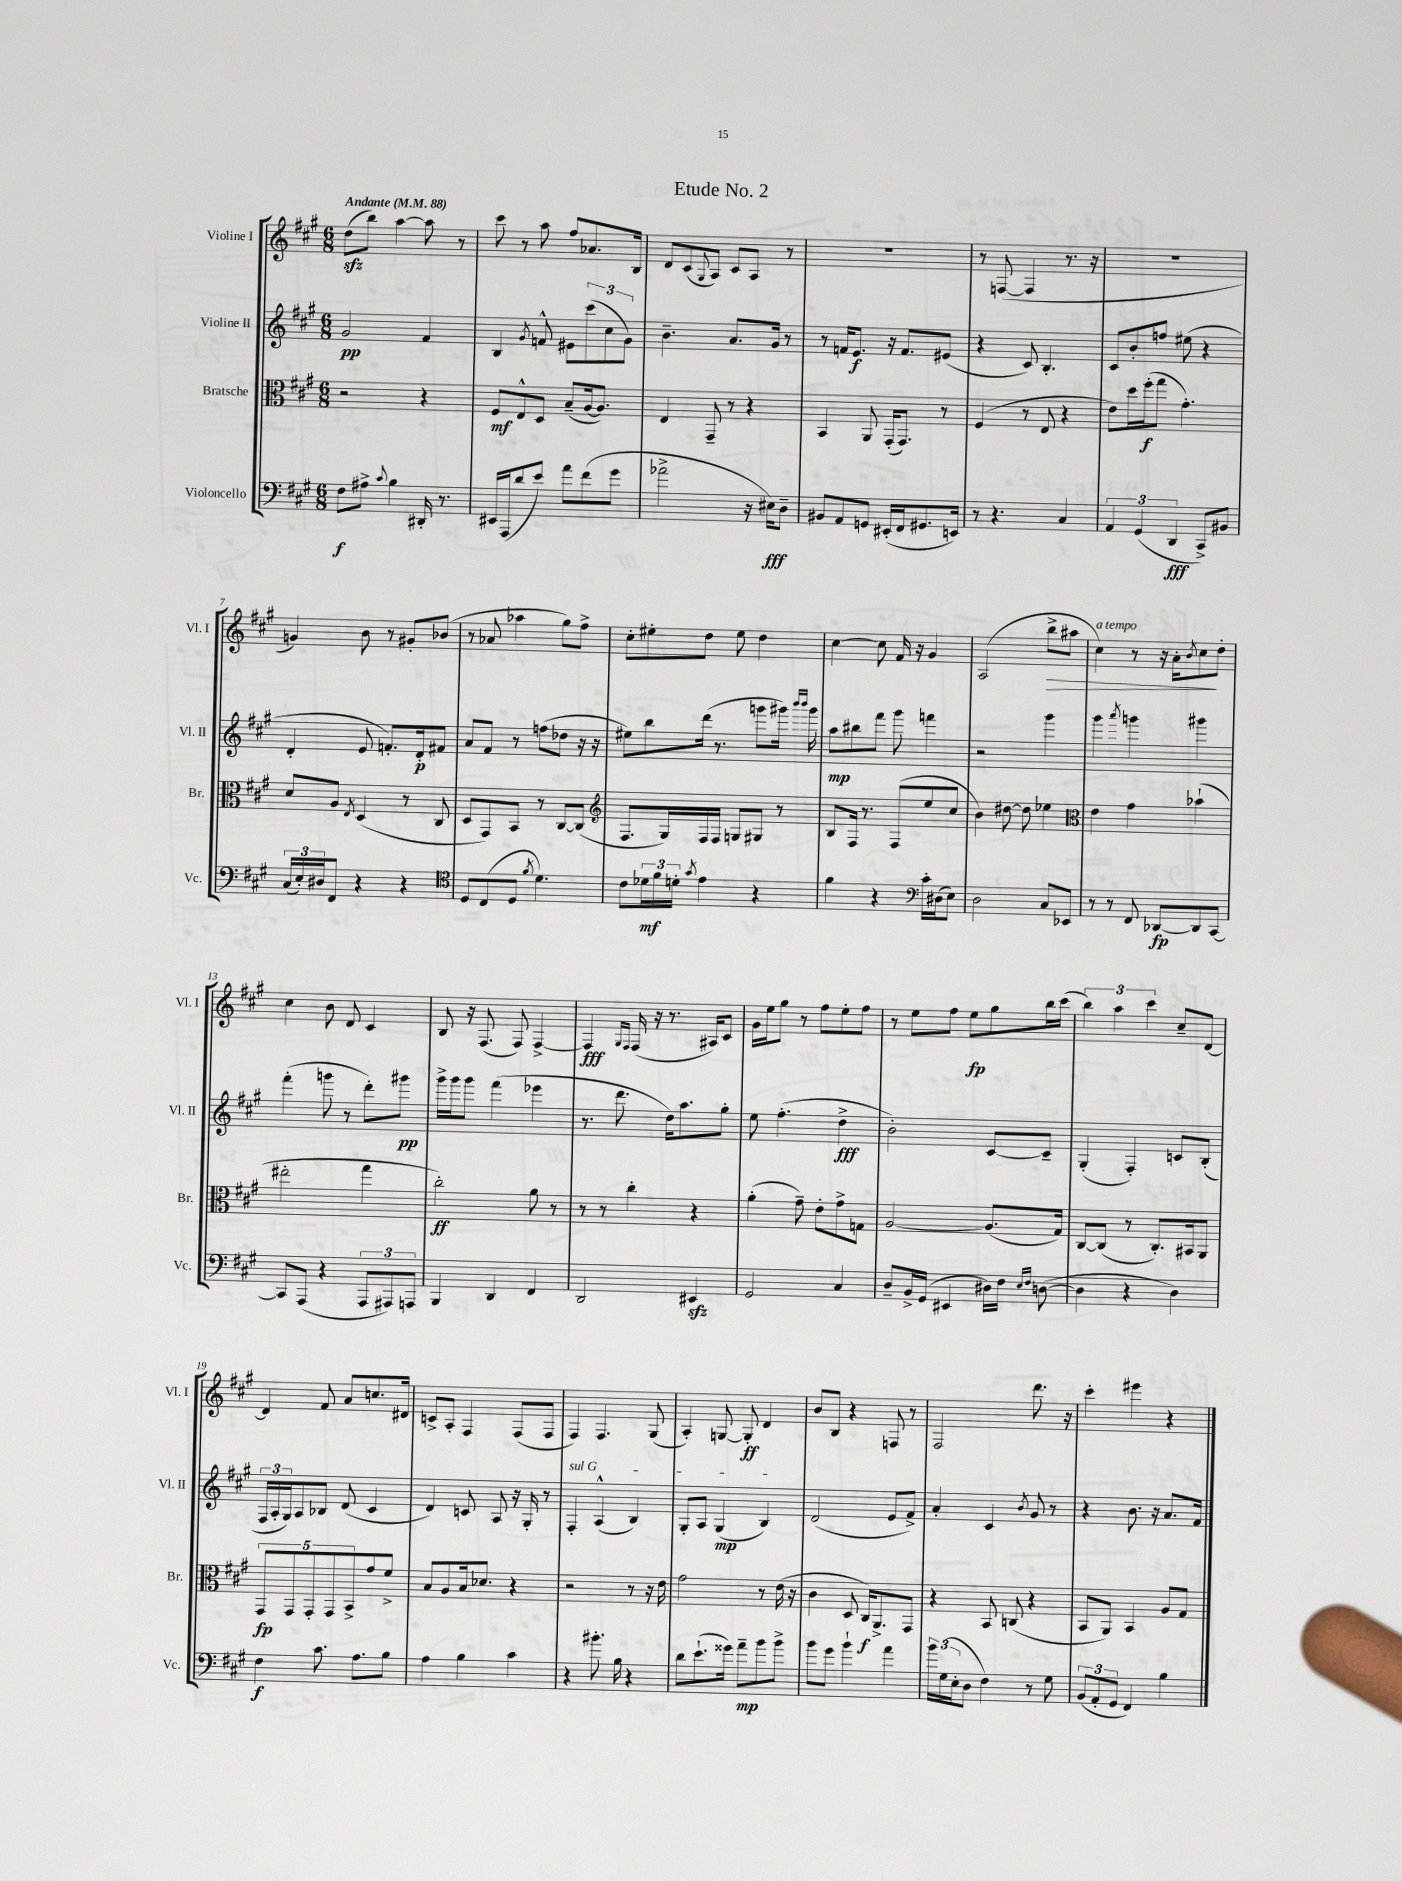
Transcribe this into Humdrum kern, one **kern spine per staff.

**kern	**dynam	**kern	**dynam	**kern	**dynam	**kern	**dynam
*part4	*part4	*part3	*part3	*part2	*part2	*part1	*part1
*staff4	*staff4	*staff3	*staff3	*staff2	*staff2	*staff1	*staff1
*I"Violoncello	*	*I"Bratsche	*	*I"Violine II	*	*I"Violine I	*
*I'Vc.	*	*I'Br.	*	*I'Vl. II	*	*I'Vl. I	*
*clefF4	*	*clefC3	*	*clefG2	*	*clefG2	*
*k[f#c#g#]	*	*k[f#c#g#]	*	*k[f#c#g#]	*	*k[f#c#g#]	*
*M6/8	*	*M6/8	*	*M6/8	*	*M6/8	*
*MM88	*	*MM88	*	*MM88	*	*MM88	*
=1	=1	=1	=1	=1	=1	=1	=1
!	!	!	!	!	!	!LO:TX:a:B:t=Andante	!
8F#\L	f	2r	.	2g#/	pp	(8ddzz\L	.
8A#X^\J	.	.	.	.	.	8bb\J)	.
8qqc#/	.	.	.	.	.	.	.
4B\	.	.	.	.	.	[4aa\	.
16DD#X'/	.	4r	.	4f#/	.	8aa\]	.
8.r	.	.	.	.	.	.	.
.	.	.	.	.	.	8r	.
=2	=2	=2	=2	=2	=2	=2	=2
16EE#X/LL	.	8F#/L	mf	4B/	.	8ccc#\	.
(16AAA/J	.	.	.	.	.	.	.
8d/	.	8E^^/	.	.	.	8r	.
.	.	.	.	8qg#/	.	.	.
8e/J)	.	8D/J	.	8fn^^/	.	8aa\	.
8a\L	.	(8B~/L	.	8e#X\L	.	8ff#/L	.
(8f#\	.	[16A/k	.	(12ccc#\	.	8.a-X/	.
.	.	8.A/J])	.	.	.	.	.
.	.	.	.	12cc#\	.	.	.
8g#\J	.	.	.	.	.	.	.
.	.	.	.	12g#\J)	.	.	.
.	.	.	.	.	.	16B/Jk	.
=3	=3	=3	=3	=3	=3	=3	=3
2a-X^\	.	4E/	.	4.b~\	.	8d/L	.
.	.	.	.	.	.	(8c#/	.
.	.	.	.	.	.	8qqG#/	.
.	.	8GG#~/	.	.	.	8A/J)	.
.	.	8r	.	8.a/L	.	8c#/L	.
16r	.	4r	.	.	.	8A/J	.
16E#X\KL)	fff	.	.	16g#/Jk	.	.	.
8D~\J	.	.	.	8r	.	8r	.
=4	=4	=4	=4	=4	=4	=4	=4
8BB#X/L	.	4BB/	.	8r	.	2.r	.
8AA/	.	.	.	16fn/KL	.	.	.
.	.	.	.	8.e/J	f	.	.
8GGn/J	.	8AA/	.	.	.	.	.
(16EE#X'/LL	.	(16GG#'/KL	.	16r	.	.	.
16FF#/J	.	8.GG#/J)	.	8.f/L	.	.	.
8.GG#X/	.	.	.	.	.	.	.
.	.	8r	.	(8e#X/J	.	.	.
16EEn/Jk)	.	.	.	.	.	.	.
=5	=5	=5	=5	=5	=5	=5	=5
8r	.	(4F#/	.	4r	.	8r	.
4.r	.	.	.	.	.	([8Fn/	.
.	.	8r	.	8c#/)	.	4F/]	.
.	.	8E/	.	4.B'/	.	.	.
4C#/	.	4r	.	.	.	8.r	.
.	.	.	.	.	.	16r	.
=6	=6	=6	=6	=6	=6	=6	=6
6AA/	.	8e\L)	.	8c#/L	.	2.r	.
.	.	16dd\L	.	8b'/	.	.	.
(6GG#/	.	.	.	.	.	.	.
.	.	(16ff#'\J	f	.	.	.	.
.	.	8gg#\J	.	8ffn/J	.	.	.
6DD/	fff	.	.	.	.	.	.
.	.	4.g#'\)	.	(8ee#X\	.	.	.
8CC#^/L)	.	.	.	4r	.	.	.
8BB#X/J	.	.	.	.	.	.	.
!!LO:LB:g=z
=7	=7	=7	=7	=7	=7	=7	=7
(24C#/LL	.	8d/L	.	4d'/	.	4gn/)	.
24E'/)	.	.	.	.	.	.	.
24D#X/J	.	.	.	.	.	.	.
8FF#/J	.	8A/J	.	.	.	.	.
.	.	8qE/	.	.	.	.	.
4r	.	(4D/	.	8e/	.	8b\	.
.	.	.	.	8.fn'/L)	.	8r	.
4r	.	8r	.	.	.	8g#X'/L	.
.	.	.	.	16d'/k	p	.	.
.	.	8C#/	.	8f#X/J	.	(8b-X/J	.
=8	=8	=8	=8	=8	=8	=8	=8
*clefC4	*	*	*	*	*	*	*
8D/L	.	8D/L	.	8a/L	.	8r	.
(8C#/	.	8GG#/)	.	8f#/J	.	8a-X/	.
8D/J	.	8BB/J	.	8r	.	4aa-X\	.
8qf#/	.	.	.	.	.	.	.
4.d\)	.	8r	.	(8ffn\L	.	.	.
.	.	[8C#/L	.	8dd-X\J	.	8gg#\L)	.
.	.	(8C#/J]	.	16r	.	8ff#^\J	.
.	.	.	.	16r	.	.	.
=9	=9	=9	=9	=9	=9	=9	=9
*	*	*clefG2	*	*	*	*	*
8c#\L	.	8.F#/L	.	8ee#X\L)	.	8cc#'\L	.
24d-X\L	mf	.	.	8bb\	.	8ee#X'\	.
24f#\	.	.	.	.	.	.	.
.	.	16G#/L)	.	.	.	.	.
24dn'\JJ	.	.	.	.	.	.	.
8qg#/	.	.	.	.	.	.	.
4e\	.	16F#/	.	(16ddd\Jk	.	8dd\J	.
.	.	16F#/JJ	.	8.r	.	.	.
.	.	8Gn/L	.	.	.	8ee#\	.
4r	.	8G#X/J	.	8gggn\L	.	4dd\	.
.	.	8r	.	16ggg#X\Jk)	.	.	.
.	.	.	.	16qqbbb/LL	.	.	.
.	.	.	.	16qqbbb/JJ	.	.	.
.	.	.	.	16ggg#\	.	.	.
=10	=10	=10	=10	=10	=10	=10	=10
4f#\	.	8B/L	.	8aa\L	mp	[4cc#\	.
.	.	16F#/Jk	.	8bb#X\	.	.	.
.	.	8.r	.	.	.	.	.
4r	.	.	.	8fff#\J	.	8cc#\]	.
.	.	(8F#/L	.	8ggg#\	.	16f#/	.
.	.	.	.	.	.	16r	.
*clefF4	*	*	*	*	*	*	*
16c#'\LL	.	8ee/	.	4fffn\	.	4g#/	.
(16D#X\J	.	.	.	.	.	.	.
8E\J)	.	8cc#/J	.	.	.	.	.
=11	=11	=11	=11	=11	=11	=11	=11
2D\	.	4b\)	.	2r	.	(2A/	.
.	.	[8dd#X\	.	.	.	.	.
.	.	8dd#\]	.	.	.	.	.
!	!	!	!	!	!	!	!LO:HP:b
8C#/L	.	4ee-X\	.	4ggg#\	.	8bb^\L	>
8EE-X/J	.	.	.	.	.	8aa#X\J	.
=12	=12	=12	=12	=12	=12	=12	=12
*	*	*clefC3	*	*	*	*	*
!	!	!	!	!	!	!LO:TX:a:i:t=a tempo	!
8r	.	4e\	.	4ggg#\	.	4cc#\)	.
8r	.	.	.	.	.	.	.
.	.	.	.	8qaaa/	.	.	.
8FF#/	.	4g#\	.	4gggn\	.	8r	.
[8DD-X/L	fp	.	.	.	.	16r	.
.	.	.	.	.	.	16a'\KL	.
.	.	.	.	.	.	8qb/	.
8DD-/]	.	(4b-X`\	.	4ggg#X\	.	8cc#\	.
[8CC#/J	.	.	.	.	.	8dd'\J	]
!!LO:LB:g=z
=13	=13	=13	=13	=13	=13	=13	=13
8CC#/L]	.	2ee#X'\	.	(4fff#'\	.	4cc#\	.
(8AAA/J	.	.	.	.	.	.	.
4r	.	.	.	8gggn\	.	8b\	.
.	.	.	.	8r	.	8d/	.
12AAA/L	.	4gg#\	.	8ddd'\L)	.	4c#/	.
12AAA#X/)	.	.	.	.	.	.	.
.	.	.	.	8ggg#X\J	pp	.	.
12AAAn/J	.	.	.	.	.	.	.
=14	=14	=14	=14	=14	=14	=14	=14
4BBB/	.	2cc#'\)	ff	16ggg#^\LL	.	8B/	.
.	.	.	.	16ggg#\J	.	.	.
.	.	.	.	8ggg#\J	.	16r	.
.	.	.	.	.	.	(8.F#/	.
4DD/	.	.	.	(4fff#\	.	.	.
.	.	.	.	.	.	8F#/)	.
4FF#/	.	8a\	.	4eee-X\	.	[4F#^/	.
.	.	8r	.	.	.	.	.
=15	=15	=15	=15	=15	=15	=15	=15
2DD/	.	8r	.	8.r	.	4F#/]	fff
.	.	8r	.	.	.	.	.
.	.	.	.	8.ddd\	.	.	.
.	.	.	.	.	.	16qqG#/LL	.
.	.	.	.	.	.	16qqF#/JJ	.
.	.	4cc#'\	.	.	.	(16F#/	.
.	.	.	.	.	.	16r	.
.	.	.	.	16dd\KL)	.	8.r	.
.	.	.	.	8.aa\	.	.	.
4EE#Xzz/	.	4r	.	.	.	.	.
.	.	.	.	.	.	16A#X/KL)	.
.	.	.	.	8gg#'\J	.	8c#/J	.
=16	=16	=16	=16	=16	=16	=16	=16
2GG#/	.	(4a'\	.	8ee\	.	16g#\LL	.
.	.	.	.	.	.	16ee\J	.
.	.	.	.	(4.ff#'\	.	8gg#\J	.
.	.	8g#~\)	.	.	.	8r	.
.	.	8e'\L	.	.	.	8ff#\L	.
4C#/	.	8g#^\	.	4dd^\	fff	8ee'\	.
.	.	8Gn\J	.	.	.	8ff#\J	.
=17	=17	=17	=17	=17	=17	=17	=17
8D~/L	.	[2A/	.	2b'\)	.	8r	.
16BB^/L	.	.	.	.	.	8ee\L	.
(16GG#/JJ	.	.	.	.	.	.	.
4EE#X/	.	.	.	.	.	8ff#\J	.
.	.	.	.	.	.	8ee\L	fp
16D#X\LL)	.	(8.A/L]	.	[8c#/L	.	8gg#\	.
16F#\JJ	.	.	.	.	.	.	.
16qqE/LL	.	.	.	.	.	.	.
16qqF#/JJ	.	.	.	.	.	.	.
([8Dn\	.	.	.	8c#~/J]	.	16bb\L	.
.	.	16G#/Jk)	.	.	.	(16ccc#\JJ	.
=18	=18	=18	=18	=18	=18	=18	=18
4D\]	.	[8C#/L	.	(4G#'/	.	6bb\)	.
.	.	(8C#/J]	.	.	.	.	.
.	.	.	.	.	.	6aa\	.
4r	.	8r	.	4F#'/)	.	.	.
.	.	.	.	.	.	6ccc#\	.
.	.	8.C#'/L)	.	.	.	.	.
4D\)	.	.	.	8cn/L	.	8cc#~/L	.
.	.	16BB#X/k	.	.	.	.	.
.	.	8AA/J	.	(8B'/J	.	[8d/J	.
!!LO:LB:g=z
=19	=19	=19	=19	=19	=19	=19	=19
4F#\	f	10GG#/L	fp	24F#/LL	.	4d/]	.
.	.	.	.	24A'/	.	.	.
.	.	.	.	24G#/J)	.	.	.
.	.	10GG#/	.	.	.	.	.
.	.	.	.	8A/	.	.	.
.	.	10GG#'/	.	.	.	.	.
8.c#\	.	.	.	8B-X/J	.	8f#/	.
.	.	10GG#/	.	.	.	.	.
.	.	.	.	(8d/	.	8a/L	.
.	.	10BB^/	.	.	.	.	.
8.A\L	.	.	.	.	.	.	.
.	.	8g#/	.	4c#/	.	8.ccn/	.
8B\J	.	8f#^/J	.	.	.	.	.
.	.	.	.	.	.	16d#X/Jk	.
=20	=20	=20	=20	=20	=20	=20	=20
4A\	.	8B/L	.	4d/)	.	8cn^/L	.
.	.	8A/	.	.	.	8A'/J	.
4B\	.	16B/k	.	8cn/	.	4F#/	.
.	.	8.d-X/J	.	.	.	.	.
.	.	.	.	8A/	.	.	.
4c#\	.	4r	.	16r	.	(8F#/L	.
.	.	.	.	16G#'/	.	.	.
.	.	.	.	8r	.	8F#/J	.
=21	=21	=21	=21	=21	=21	=21	=21
!	!	!	!	!LO:TX:a:i:t=sul G	!	!	!
4r	.	2r	.	4F#'/	.	4F#/)	.
8.b#X'\	.	.	.	(4A^^/	.	4.F#/	.
16B\	.	.	.	.	.	.	.
4r	.	8r	.	4B/)	.	.	.
.	.	16r	.	.	.	(8G#/	.
.	.	16e\	.	.	.	.	.
=22	=22	=22	=22	=22	=22	=22	=22
8d\L	.	2g#\	.	8G#'/L	.	4A'/)	.
(8.e`\	.	.	.	8A/J	.	.	.
.	.	.	.	(4G#/	mp	[8Gn/	.
16g##X\Jk)	.	.	.	.	.	.	.
8a~\L	mp	.	.	.	.	8G'/]	ff
8b\	.	8r	.	4B/)	.	4d/	.
8b^\J	.	(16e\	.	.	.	.	.
.	.	16r	.	.	.	.	.
=23	=23	=23	=23	=23	=23	=23	=23
8b\L	.	4c#\	.	(2d/	.	8b/L	.
8g#\J	.	.	.	.	.	8B/J	.
4b`\	.	8D/	.	.	.	4r	.
.	.	16C#/KL)	f	.	.	.	.
.	.	8.AA^/	.	.	.	.	.
4a\	.	.	.	8e/L	.	8Fn/	.
.	.	8GG#/J	.	8f#^/J)	.	8r	.
=24	=24	=24	=24	=24	=24	=24	=24
24b\LL	.	4r	.	4a'/	.	2F#/	.
(24G#\	.	.	.	.	.	.	.
24E'\J	.	.	.	.	.	.	.
8D\J	.	.	.	.	.	.	.
4F#\)	.	8BB/	.	4c#/	.	.	.
.	.	(8Cn/	.	.	.	.	.
.	.	.	.	8qb/	.	.	.
8r	.	4r	.	8g#/	.	8.ddd\	.
8G#\	.	.	.	8r	.	.	.
.	.	.	.	.	.	16r	.
=25	=25	=25	=25	=25	=25	=25	=25
(12BB/L	.	8BB/L	.	4r	.	4ccc#'\	.
12AA'/	.	.	.	.	.	.	.
.	.	8AA/J)	.	.	.	.	.
12GG#/J	.	.	.	.	.	.	.
4FF#/)	.	4BB/	.	8.b\	.	4eee#X\	.
.	.	.	.	16r	.	.	.
4B\	.	8A/L	.	8.a/L	.	4r	.
.	.	8G#/J	.	.	.	.	.
.	.	.	.	16f#/Jk	.	.	.
==	==	==	==	==	==	==	==
*-	*-	*-	*-	*-	*-	*-	*-
